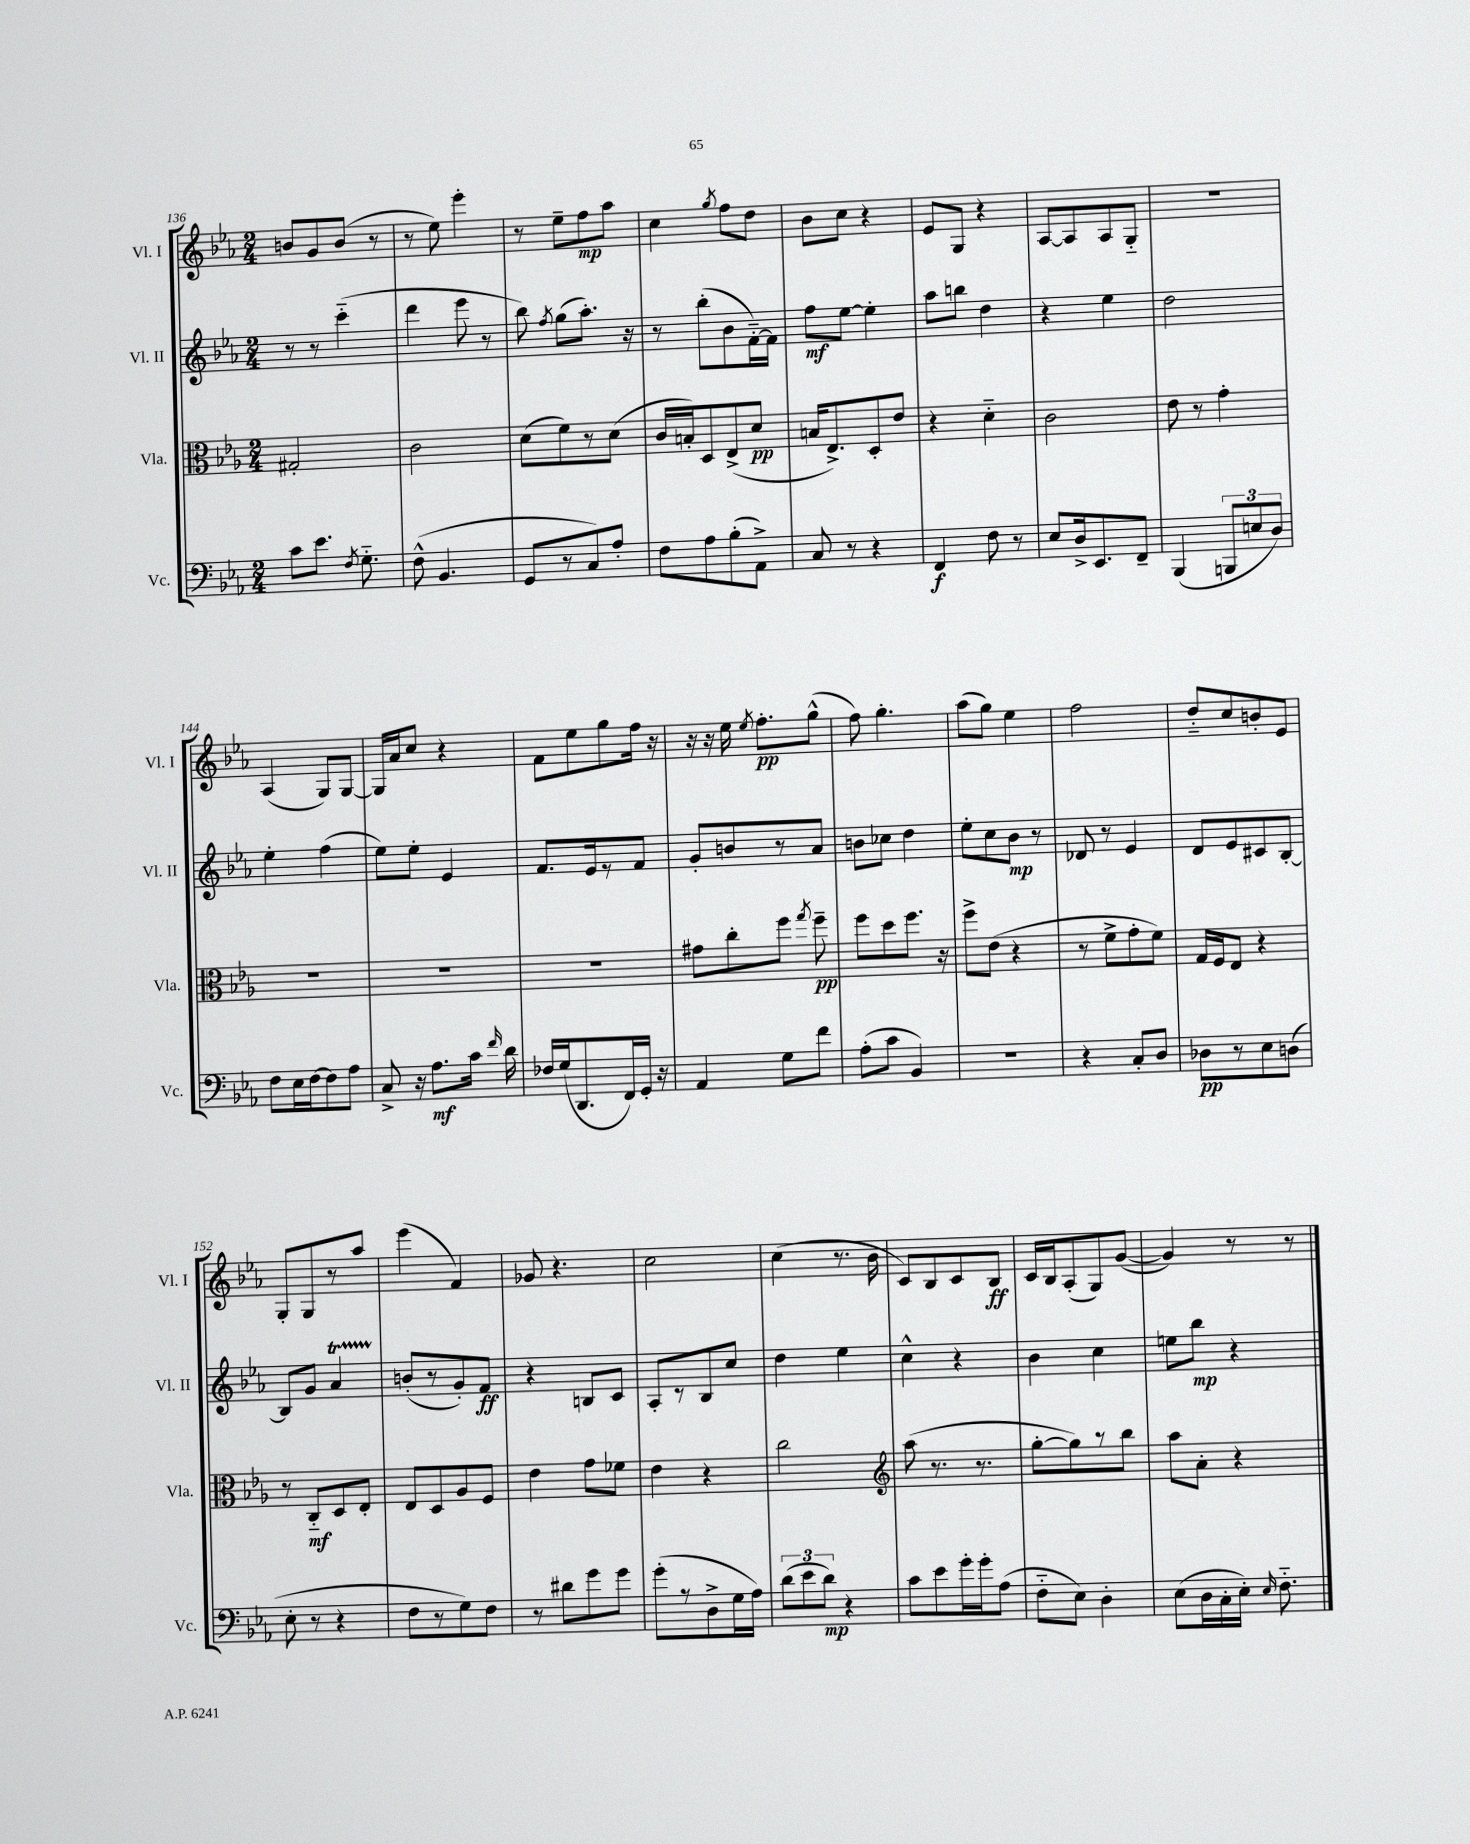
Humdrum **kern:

**kern	**kern	**kern	**kern
*staff4	*staff3	*staff2	*staff1
*clefF4	*clefC3	*clefG2	*clefG2
*k[b-e-a-]	*k[b-e-a-]	*k[b-e-a-]	*k[b-e-a-]
*M2/4	*M2/4	*M2/4	*M2/4
8c	2G#'	8r	8b
8.e-	.	8r	8g
.	.	(4ccc'~	(8b
8qF	.	.	.
8.G'~	.	.	.
.	.	.	8r
=	=	=	=
(8F^^	2c	4ddd	8r
4.BB-	.	.	8ee-)
.	.	8eee-	4eee-'
.	.	8r	.
=	=	=	=
8GG	(8d	8bb-)	8r
.	.	8qff	.
8r	8f)	(8gg	8ee-~
8C)	8r	8.aa-')	8ff
8A-'	(8d	.	8aa-
.	.	16r	.
=	=	=	=
8F	16c	8r	4cc
.	16B')	.	.
8A-	8D	(8bb-'	.
.	.	.	8qgg
(8B-'	(8E-^	8b-	8ff
8AA-^)	8d	[16f'~)	8dd
.	.	16f]	.
=	=	=	=
8C	16B	8ff	8b-
.	8.E-^)	.	.
8r	.	[8ee-	8cc
4r	8D'	4ee-']	4r
.	8e-	.	.
=	=	=	=
4FF	4r	8aa-	8e-
.	.	8bb	8G
8F	4d'~	4dd	4r
8r	.	.	.
=	=	=	=
8E-	2c	4r	[8A-
16D^	.	.	8A-]
8.EE-	.	.	.
.	.	4ee-	8A-
8FF~	.	.	8G'~
=	=	=	=
(4BBB-	8e-	2dd	2r
.	8r	.	.
12BBB	4g'	.	.
12E	.	.	.
12D)	.	.	.
=	=	=	=
8F	2r	4ee-'	(4A-
16E-	.	.	.
[16F	.	.	.
8F]	.	(4ff	8G)
8A-	.	.	[8G
=	=	=	=
8C^	2r	8ee-)	16G]
.	.	.	16a-
16r	.	8ee-'	8cc
8.A-	.	.	.
.	.	4e-	4r
16c	.	.	.
16qqf	.	.	.
16d	.	.	.
=	=	=	=
16F-	2r	8.f	8f
(16G	.	.	.
8.DD	.	.	8ee-
.	.	16e-	.
.	.	8r	8gg
16FF)	.	.	.
16GG'	.	8f	16ff
16r	.	.	16r
=	=	=	=
4AA-	8g#	8g'	16r
.	.	.	16r
.	8cc'	8b	16ee-
.	.	.	8qee-
.	.	.	8.ff'
8G	8ff	8r	.
.	8qgg	.	.
8f	8ff~	8a-	(8gg^^
=	=	=	=
(8A-'	8ff	8b	8ff)
8c	8dd	8cc-	4.gg'
4BB-)	8.ff	4dd	.
.	16r	.	.
=	=	=	=
2r	8ff^	8ee-'	(8aa-
.	(8e-	8cc	8gg)
.	4r	8b-	4ee-
.	.	8r	.
=	=	=	=
4r	8r	8d-	2ff
.	8f^	8r	.
8C'	8g'	4e-	.
8D	8f)	.	.
=	=	=	=
8D-	16G	8d	8dd'~
.	16F	.	.
8r	8E-	8e-	8cc
8E-	4r	8c#	8b'
(8D	.	[8B-'	8e-
=	=	=	=
8E-'	8r	8B-]	8G'
8r	8C'~	8g	8G
4r	8D	4a-	8r
.	8E-'	.	8aa-
=	=	=	=
8F	8E-	(8b'	(4eee-
8r	8D	8r	.
8G)	8A-	8g')	4f)
8F	8F	8f	.
=	=	=	=
8r	4e-	4r	8g-
8d#	.	.	4.r
8g	8g	8B	.
8g	8f-	8c	.
=	=	=	=
(8g'	4e-	8A-'	2cc
8r	.	8r	.
8D^	4r	8B-	.
16G	.	8cc	.
16A-)	.	.	.
=	=	=	=
(12d	2cc	4dd	(4cc
12e-	.	.	.
12d)	.	.	.
4r	.	4ee-	8.r
.	.	.	16b-
=	=	=	=
*	*clefG2	*	*
8c	(8aa-	4cc^^	8c)
8e-	8.r	.	8B-
16g'	.	4r	8c
16g'	8.r	.	.
(8A-	.	.	8B-
=	=	=	=
8F'~	[8gg'	4b-	16c
.	.	.	16B-
8E-)	8gg])	.	(8A-'
4D'	8r	4cc	8G)
.	8bb-	.	([8g
=	=	=	=
(8E-	8aa-	8ee	4g])
16D	8a-'	8bb-	.
16C'	.	.	.
16E-')	4r	4r	8r
16qqE-	.	.	.
8.F'~	.	.	.
.	.	.	8r
==	==	==	==
*-	*-	*-	*-
